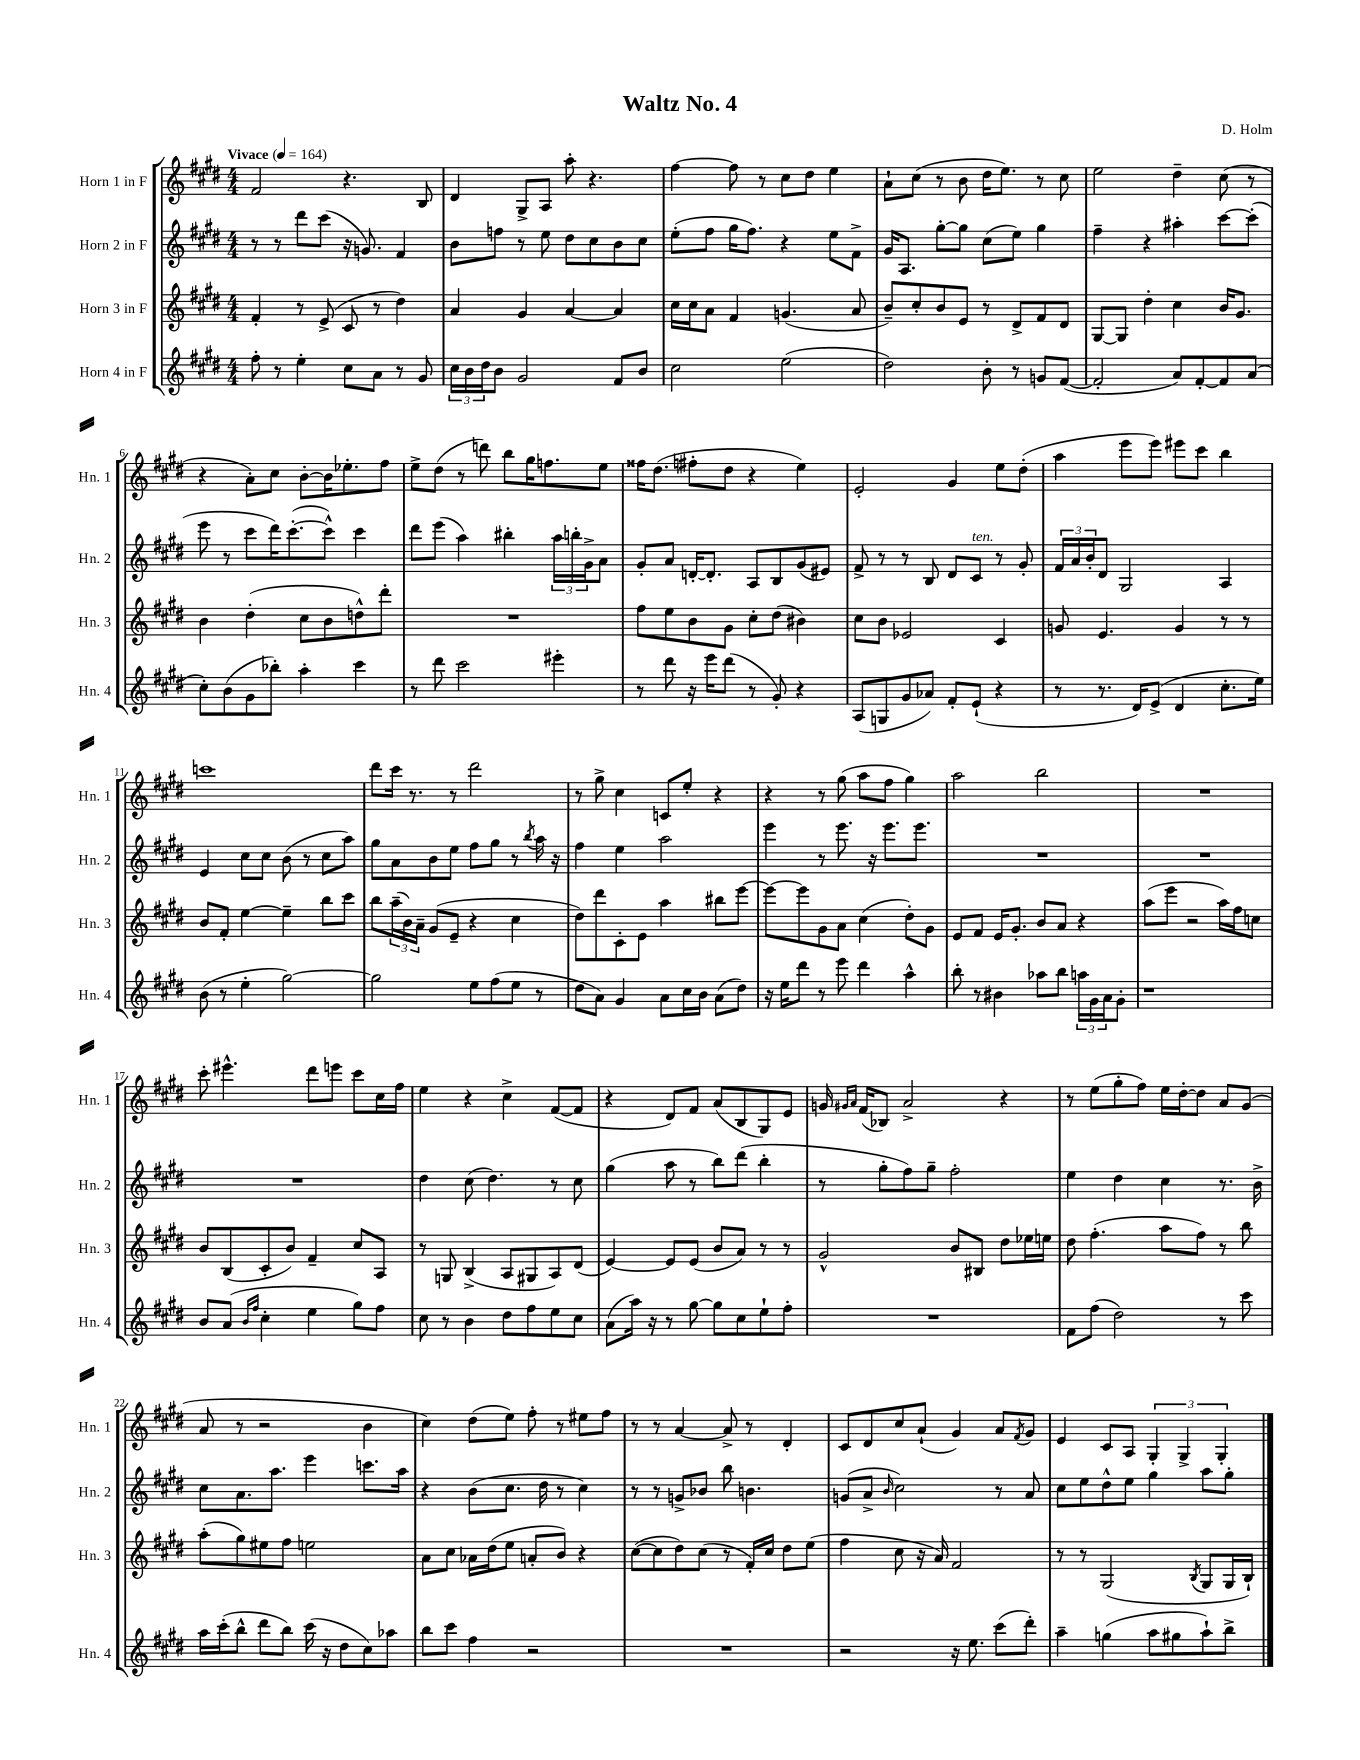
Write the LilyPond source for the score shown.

\header { title = "Waltz No. 4" composer = "D. Holm" }
<<
\new StaffGroup <<
\new Staff = "s0" \with { instrumentName = "Horn 1 in F" shortInstrumentName = "Hn. 1" } {
    \clef treble \key e \major \numericTimeSignature \time 4/4 \tempo "Vivace" 4 = 164
    fis'2 r4. b8 |
    dis'4 gis8-> a8 a''8-. r4. |
    fis''4~ fis''8 r8 cis''8 dis''8 e''4 |
    a'8-! cis''8( r8 b'8 dis''16 e''8.) r8 cis''8 |
    e''2 dis''4-- cis''8( r8 |
    r4 a'8-.) cis''8 b'8~-. b'16 ees''8.-. fis''8 |
    e''8-> dis''8( r8 d'''8) b''8 gis''16 f''8. e''8 |
    fisis''16 dis''8.( fis''8-. dis''8 r4 e''4) |
    e'2-. gis'4 e''8 dis''8-.( |
    a''4 e'''8 e'''8) eis'''8 cis'''8 b''4 |
    c'''1 |
    dis'''8 cis'''16 r8. r8 dis'''2 |
    r8 gis''8-> cis''4 c'8 e''8-. r4 |
    r4 r8 gis''8( a''8 fis''8 gis''4) |
    a''2 b''2 |
    R1 |
    cis'''8-. eis'''4.-^ dis'''8 e'''8 cis'''8 cis''16 fis''16 |
    e''4 r4 cis''4-> fis'8~( fis'8 |
    r4 dis'8) fis'8 a'8( b8 gis8) e'8 |
    g'16 \grace { gis'16 a'16 } fis'16( bes8) a'2-> r4 |
    r8 e''8( gis''8-. fis''8) e''16 dis''16~-. dis''8 a'8 gis'8( |
    a'8 r8 r2 b'4 |
    cis''4) dis''8( e''8) fis''8-. r8 eis''8 fis''8 |
    r8 r8 a'4~ a'8-> r8 dis'4-. |
    cis'8 dis'8 cis''8 a'8-!( gis'4) a'8 \acciaccatura { fis'8 } gis'8 |
    e'4 cis'8 a8 \tuplet 3/2 { gis4-. gis4-> gis4-. } \bar "|." |
}
\new Staff = "s1" \with { instrumentName = "Horn 2 in F" shortInstrumentName = "Hn. 2" } {
    \clef treble \key e \major \numericTimeSignature \time 4/4
    r8 r8 dis'''8 cis'''8( r16 g'8.) fis'4 |
    b'8 f''8 r8 e''8 dis''8 cis''8 b'8 cis''8 |
    e''8-.( fis''8 gis''16 fis''8.) r4 e''8 fis'8-> |
    gis'16 a8. gis''8~-. gis''8 cis''8( e''8) gis''4 |
    fis''4-- r4 ais''4-. cis'''8~ cis'''8-.( |
    e'''8 r8 cis'''8 dis'''16) cis'''8.~-.( cis'''8-^) cis'''4 |
    dis'''8 e'''8( a''4) bis''4-. \tuplet 3/2 { a''16 b''16-. gis'16-> } a'8 |
    gis'8-. a'8 d'16~-. d'8.-. a8 b8 gis'8( eis'8) |
    fis'8-> r8 r8 b8 dis'8 cis'8^\markup { \italic "ten." } r8 gis'8-. |
    \tuplet 3/2 { fis'16 a'16 b'16-. } dis'8 gis2 a4 |
    e'4 cis''8 cis''8 b'8( r8 cis''8 a''8) |
    gis''8 a'8 b'8 e''8 fis''8 gis''8 r8 \acciaccatura { b''8 } a''16 r16 |
    fis''4 e''4 a''2 |
    e'''4 r8 e'''8. r16 e'''8. e'''8. |
    R1 |
    R1 |
    R1 |
    dis''4 cis''8( dis''4.) r8 cis''8 |
    gis''4( a''8 r8 b''8) dis'''8( b''4-. |
    r8 gis''8-. fis''8) gis''8-- fis''2-. |
    e''4 dis''4 cis''4 r8. b'16-> |
    cis''8 a'8. a''8. e'''4 c'''8. a''16 |
    r4 b'8( cis''8. dis''16 r8 cis''4) |
    r8 r8 g'8-> bes'8 b''8 b'4. |
    g'8( a'8-> \grace { b'16 } cis''2) r8 a'8 |
    cis''8 e''8 dis''8-^ e''8 gis''4 a''8 gis''8-. \bar "|." |
}
\new Staff = "s2" \with { instrumentName = "Horn 3 in F" shortInstrumentName = "Hn. 3" } {
    \clef treble \key e \major \numericTimeSignature \time 4/4
    fis'4-. r8 e'8->( cis'8 r8 dis''4) |
    a'4 gis'4 a'4~ a'4 |
    cis''16 cis''16 a'8 fis'4 g'4.( a'8 |
    b'8--) cis''8-. b'8 e'8 r8 dis'8-> fis'8 dis'8 |
    gis8~ gis8 dis''4-. cis''4 b'16 gis'8. |
    b'4 dis''4-.( cis''8 b'8 d''8-^) dis'''8-. |
    R1 |
    fis''8 e''8 b'8 gis'8 cis''8-. dis''8( bis'4) |
    cis''8 b'8 ees'2 cis'4 |
    g'8 e'4. g'4 r8 r8 |
    b'8 fis'8-. e''4~ e''4-- b''8 cis'''8 |
    b''8 \tuplet 3/2 { a''16--( b'16) a'16-- } gis'8( e'8-- r4 cis''4 |
    dis''8) dis'''8 cis'8-. e'8 a''4 bis''8 e'''8~ |
    e'''8~ e'''8 gis'8 a'8 cis''4( dis''8-.) gis'8 |
    e'8 fis'8 e'16 gis'8.-. b'8 a'8 r4 |
    a''8( e'''8 r2 a''16) fis''16 c''8 |
    b'8 b8( cis'8-. b'8) fis'4-- cis''8 a8 |
    r8 g8 b4->( a8 gis8 a8) dis'8( |
    e'4~) e'8 e'8( b'8 a'8) r8 r8 |
    gis'2-^ b'8 bis8 dis''8 ees''16 e''16 |
    dis''8 fis''4.-.( a''8 fis''8) r8 b''8 |
    a''8-.( gis''8) eis''8 fis''8 e''2 |
    a'8 cis''8 aes'16 dis''16( e''8 a'8-. b'8) r4 |
    cis''8~( cis''8 dis''8) cis''8( r8 fis'16-.) cis''16 dis''8 e''8( |
    fis''4 cis''8 r16 a'16) fis'2 |
    r8 r8 gis2( \acciaccatura { b8 } gis8 gis16 b16-!) \bar "|." |
}
\new Staff = "s3" \with { instrumentName = "Horn 4 in F" shortInstrumentName = "Hn. 4" } {
    \clef treble \key e \major \numericTimeSignature \time 4/4
    fis''8-. r8 e''4-. cis''8 a'8 r8 gis'8 |
    \tuplet 3/2 { cis''16 b'16 dis''16 } b'8 gis'2 fis'8 b'8 |
    cis''2 e''2( |
    dis''2) b'8-. r8 g'8 fis'8~( |
    fis'2-. a'8) fis'8~-. fis'8 a'8( |
    cis''8-.) b'8( gis'8 bes''8-.) a''4-. cis'''4 |
    r8 dis'''8 cis'''2 eis'''4-. |
    r8 dis'''8 r16 e'''16 dis'''8( r8 gis'8-.) r4 |
    a8( g8 gis'8 aes'8) fis'8-. e'8-!( r4 |
    r8 r8. dis'16) e'8->( dis'4 cis''8.-. e''16) |
    b'8( r8 e''4-. gis''2~) |
    gis''2 e''8 fis''8( e''8 r8 |
    dis''8 a'8) gis'4 a'8 cis''16 b'16 a'8( dis''8) |
    r16 e''16 dis'''8 r8 e'''8 dis'''4 a''4-^ |
    b''8-. r8 bis'4 aes''8 b''8 \tuplet 3/2 { a''16 gis'16 a'16 } gis'8-. |
    r1 |
    b'8 a'8( \grace { b'16 fis''16 } cis''4-. e''4 gis''8) fis''8 |
    cis''8 r8 b'4 dis''8 fis''8 e''8 cis''8 |
    a'8( a''16) r16 r8 gis''8~ gis''8 cis''8 e''8-! fis''8-. |
    R1 |
    fis'8 fis''8( dis''2) r8 cis'''8 |
    a''16 cis'''16-.( b''8-^ dis'''8 b''8) cis'''16( r16 dis''8 cis''8) aes''8 |
    b''8 cis'''8 fis''4 r2 |
    R1 |
    r2 r16 e''8. cis'''8( dis'''8-.) |
    a''4-- g''4( a''8 gis''8 a''8-!) b''8-> \bar "|." |
}
>>
>>
